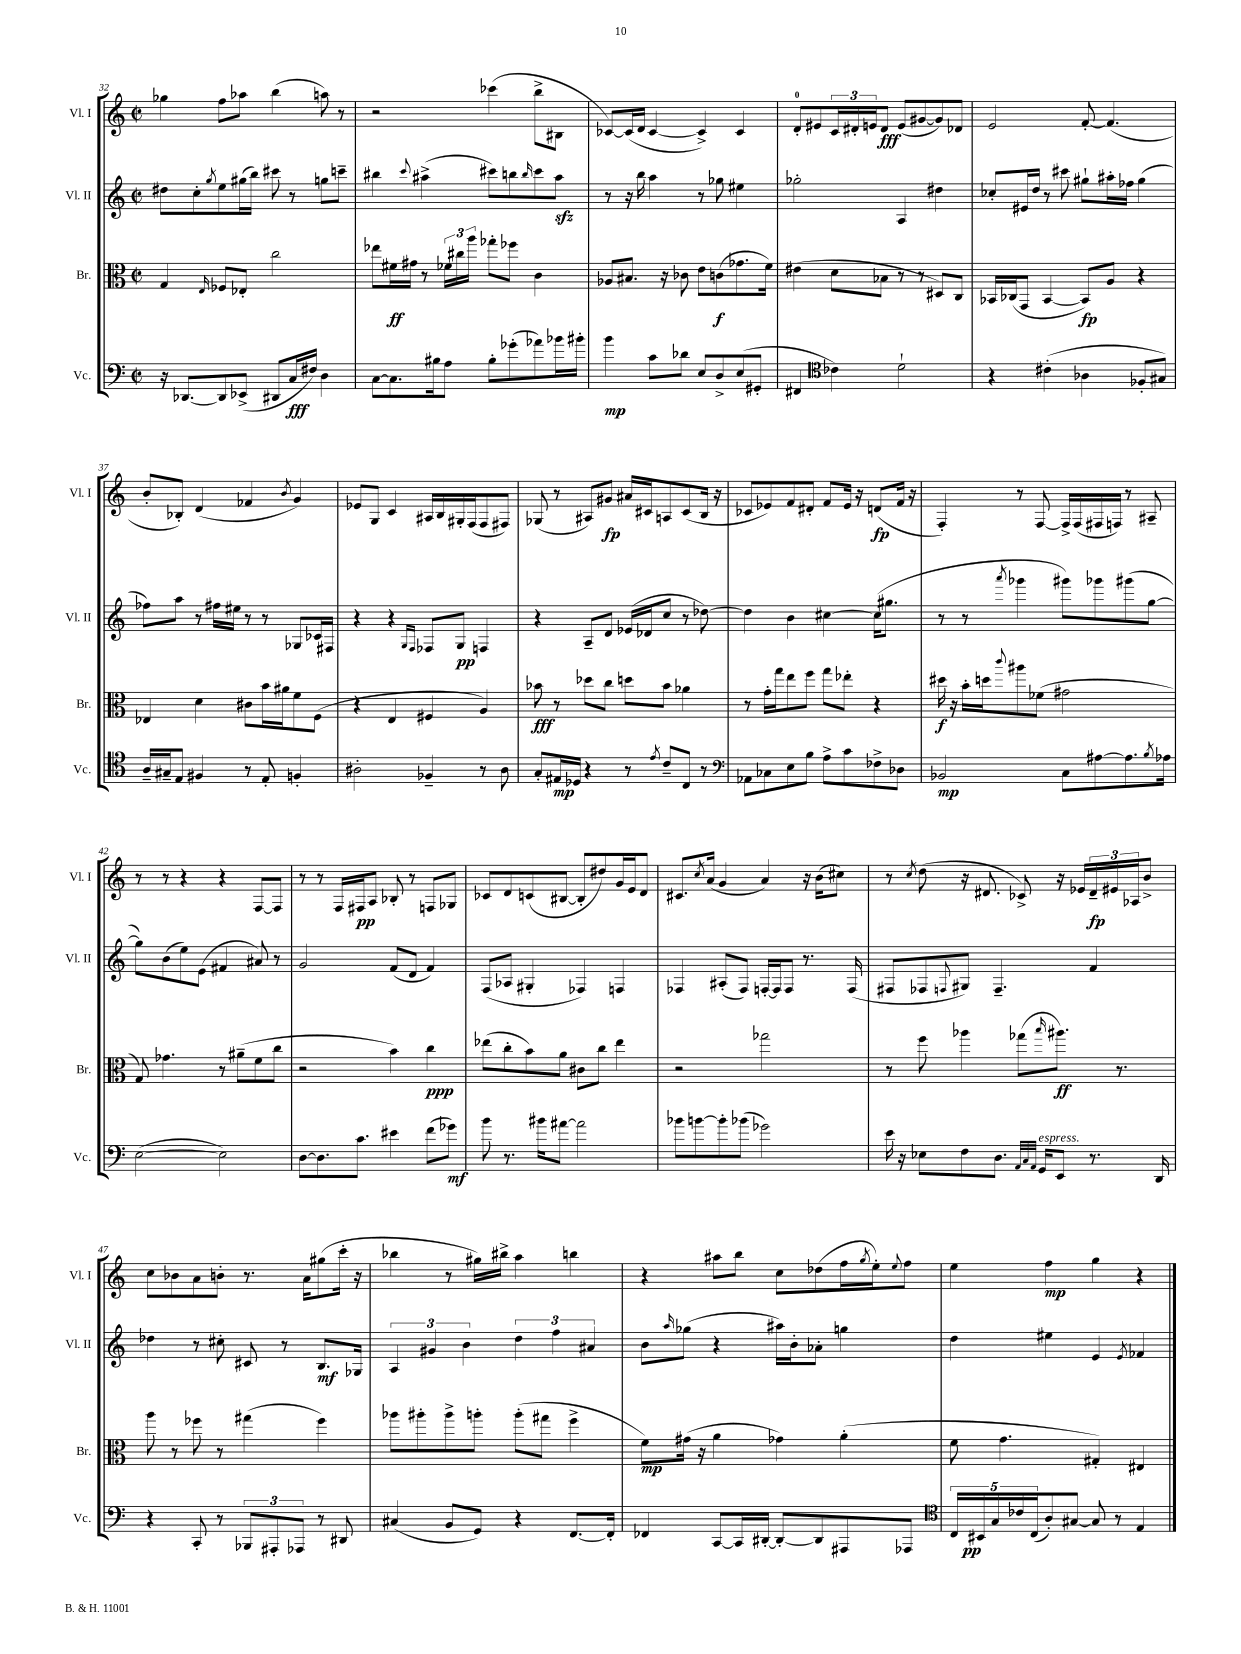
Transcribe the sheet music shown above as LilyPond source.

<<
\new StaffGroup <<
\new Staff = "s0" \with { instrumentName = "Vl. I" shortInstrumentName = "Vl. I" } {
    \clef treble \key c \major \defaultTimeSignature \time 2/2
    ges''4 f''8 aes''8 b''4( a''8) r8 |
    r2 ces'''4( b''8-> bis8 |
    ces'8~) ces'16( d'16 ces'4~ ces'4->) ces'4 |
    d'8-0-. eis'8 \tuplet 3/2 { c'16 dis'16-. e'16 } dis'8\fff e'8( gis'8~ gis'8) des'8 |
    e'2 f'8~-. f'4.( |
    b'8-. bes8-.) d'4( fes'4 \acciaccatura { b'8 } g'4) |
    ees'8 g8 c'4 ais16 b16 gis16-. f16( f8 fis8) |
    ges8( r8 ais8) gis'8\fp ais'16 cis'16 a8 cis'8( b16 r16 |
    ces'8 ees'8) f'8 dis'8-. f'8 ees'16 r16 d'8\fp( f'16 r16 |
    f4-.) r8 f8~ f16-> f16( fis16 f16) r8 ais8-- |
    r8 r8 r4 r4 f8~ f8 |
    r8 r8 f16 fis16\pp a8 bes8-. r8 f8 ges8 |
    ces'8 d'8 c'8( bis8~ bis8-. dis''8) g'16 e'16 d'8 |
    cis'8. \acciaccatura { c''8 } a'16( g'4 a'4) r16 b'16( cis''8) |
    r8 \acciaccatura { c''8 } d''8( r16 dis'8. ces'8->) r16 ees'16 \tuplet 3/2 { dis'16--\fp eis'16 aes16 } b'8-> |
    c''8 bes'8 a'8 b'8-. r8. a'16 gis''8( c'''16-. r16 |
    bes''4 r8 gis''16) bis''16-> a''4 b''4 |
    r4 ais''8 b''8 c''8 des''8( f''16 \acciaccatura { g''8 } e''16-.) \appoggiatura { e''8 } f''8 |
    e''4 f''4\mp g''4 r4 \bar "|." |
}
\new Staff = "s1" \with { instrumentName = "Vl. II" shortInstrumentName = "Vl. II" } {
    \clef treble \key c \major \defaultTimeSignature \time 2/2
    dis''8 c''8-. \acciaccatura { g''8 } e''8 gis''16( b''16) cis'''8 r8 g''8 c'''8-- |
    bis''4 \appoggiatura { c'''8 } ais''4->( cis'''8) b''8 \grace { b''16 } cis'''8 ais''8\sfz |
    r8 r16 b''16 a''4 r8 ges''8 eis''4 |
    ges''2-. a4 dis''4 |
    ces''8-. eis'16 d''16 r8 cis'''8 gis''8-! ais''16-. fes''16 gis''4( |
    fes''8) a''8 r8 fis''16 eis''16 r8 r8 ges8 ces'16 fis16 |
    r4 r4 \grace { g16 f16 } fes8 g8\pp f4 |
    r4 a8-- d'8 ees'16( des'16 c''8 r8 des''8~) |
    des''4 b'4 cis''4~ cis''16( gis''8. |
    r8 r8 \acciaccatura { a'''8 } ges'''4 gis'''8) ges'''8 gis'''8( g''8~ |
    g''8) b'8( e''8) e'8( fis'4 ais'8) r8 |
    g'2 f'8( d'8 f'4) |
    f8( aes8 gis4-. fes4) f4 |
    fes4 ais8-.( fes8) f16~-. f16 f8 r8. f16( |
    fis8 fes8 \appoggiatura { f8 } gis8) f4.-- f'4 |
    des''4 r8 cis''8-. cis'8 r8 b8.\mf ges16 |
    \tuplet 3/2 { a4 gis'4 b'4 } \tuplet 3/2 { d''4 f''4 ais'4 } |
    b'8 \grace { a''16 } ges''8( r4 ais''16) b'16-. aes'8-. g''4 |
    d''4 eis''4 e'4 \acciaccatura { e'8 } fes'4 \bar "|." |
}
\new Staff = "s2" \with { instrumentName = "Br." shortInstrumentName = "Br." } {
    \clef alto \key c \major \defaultTimeSignature \time 2/2
    g4 \grace { e16 } fes8 ees8-. c''2 |
    ees''8 fis'16\ff gis'16 r8 \tuplet 3/2 { fes'16 cis''16 a''16 } ges''8-. fes''8 c'4 |
    aes8 bis8. r16 ces'8 e'8 c'8\f( ges'8. f'16) |
    eis'4( d'8 bes8 r8 r8 dis8) c8 |
    bes,16 ces16( g,8 bes,4~ bes,8\fp) a8 r4 |
    ees4 d'4 cis'8 b'16 ais'16 f'8 f8( |
    r4 e4 fis4 a4) |
    bes'8\fff r8 des''8 c''8 d''8 bes'8 aes'4 |
    r8 g'16-. g''16 e''8 f''8 g''8 ees''8-. r4 |
    dis''16\f r16 b'16-. d''16 \appoggiatura { c'''8 } ais''8 fes'8( gis'2 |
    g8) ges'4. r8 ais'8--( f'8 c''8 |
    r2 b'4) c''4\ppp |
    ees''8( c''8-. b'8) a'8 cis'8 c''8 ees''4 |
    r2 ges''2 |
    r8 f''8 aes''4 ges''8( \grace { b''16 } ais''8.\ff) r8. |
    a''8 r8 fes''8 r8 gis''4( fes''4) |
    aes''8 ais''8-. ais''8-> a''8-. a''8-.( gis''8 f''4-> |
    f'8\mp) gis'16( r16 a'4 ges'4) a'4-.( |
    f'8 g'4. gis4-.) eis4 \bar "|." |
}
\new Staff = "s3" \with { instrumentName = "Vc." shortInstrumentName = "Vc." } {
    \clef bass \key c \major \defaultTimeSignature \time 2/2
    r16 des,8.~ des,8 ees,8->( dis,8 c16\fff fis16) d4 |
    c8~ c8. bis16 a8 bis8-. ges'8-.( aes'8) bes'16 bis'16-. |
    b'4\mp c'8 des'8 e8 d8-> e8( gis,8-. |
    fis,4 \clef tenor ces'4) d'2-! |
    r4 cis'4-.( aes4 fes8-. gis8) |
    a16-- gis16-- e8 fis4 r8 e8-. f4-. |
    ais2-. fes4-- r8 ais8 |
    g8-. eis16\mp des16 r4 r8 \acciaccatura { e'8 } c'8-- c8 r8 |
    \clef bass aes,8 ces8 e8 b8 a8-> c'8 fes8-> des8 |
    bes,2\mp c8 ais8~ ais8. \acciaccatura { b8 } aes16 |
    e2~( e2) |
    d8~ d8. c'8. eis'4 f'8( ges'8\mf) |
    b'8 r8. bis'16 ais'8~ ais'2 |
    bes'8 b'8~ b'8-. bes'8( ges'2) |
    e'16 r16 ees8 f8 d8. \grace { a,32 c32 a,32 } g,16^\markup { \italic "espress." } e,8 r8. d,16 |
    r4 c,8-. r8 \tuplet 3/2 { bes,,8 ais,,8-. aes,,8 } r8 dis,8 |
    cis4( b,8 g,8) r4 f,8.~ f,16-. |
    fes,4 c,8~ c,16 dis,16~-. dis,8~-. dis,8 ais,,8 aes,,8 |
    \clef tenor \tuplet 5/4 { c16 bis,16\pp g16 ces'16 c16( } a8-.) gis8~ gis8 r8 e4 \bar "|." |
}
>>
>>
\layout { \context { \Score currentBarNumber = #32 } }
